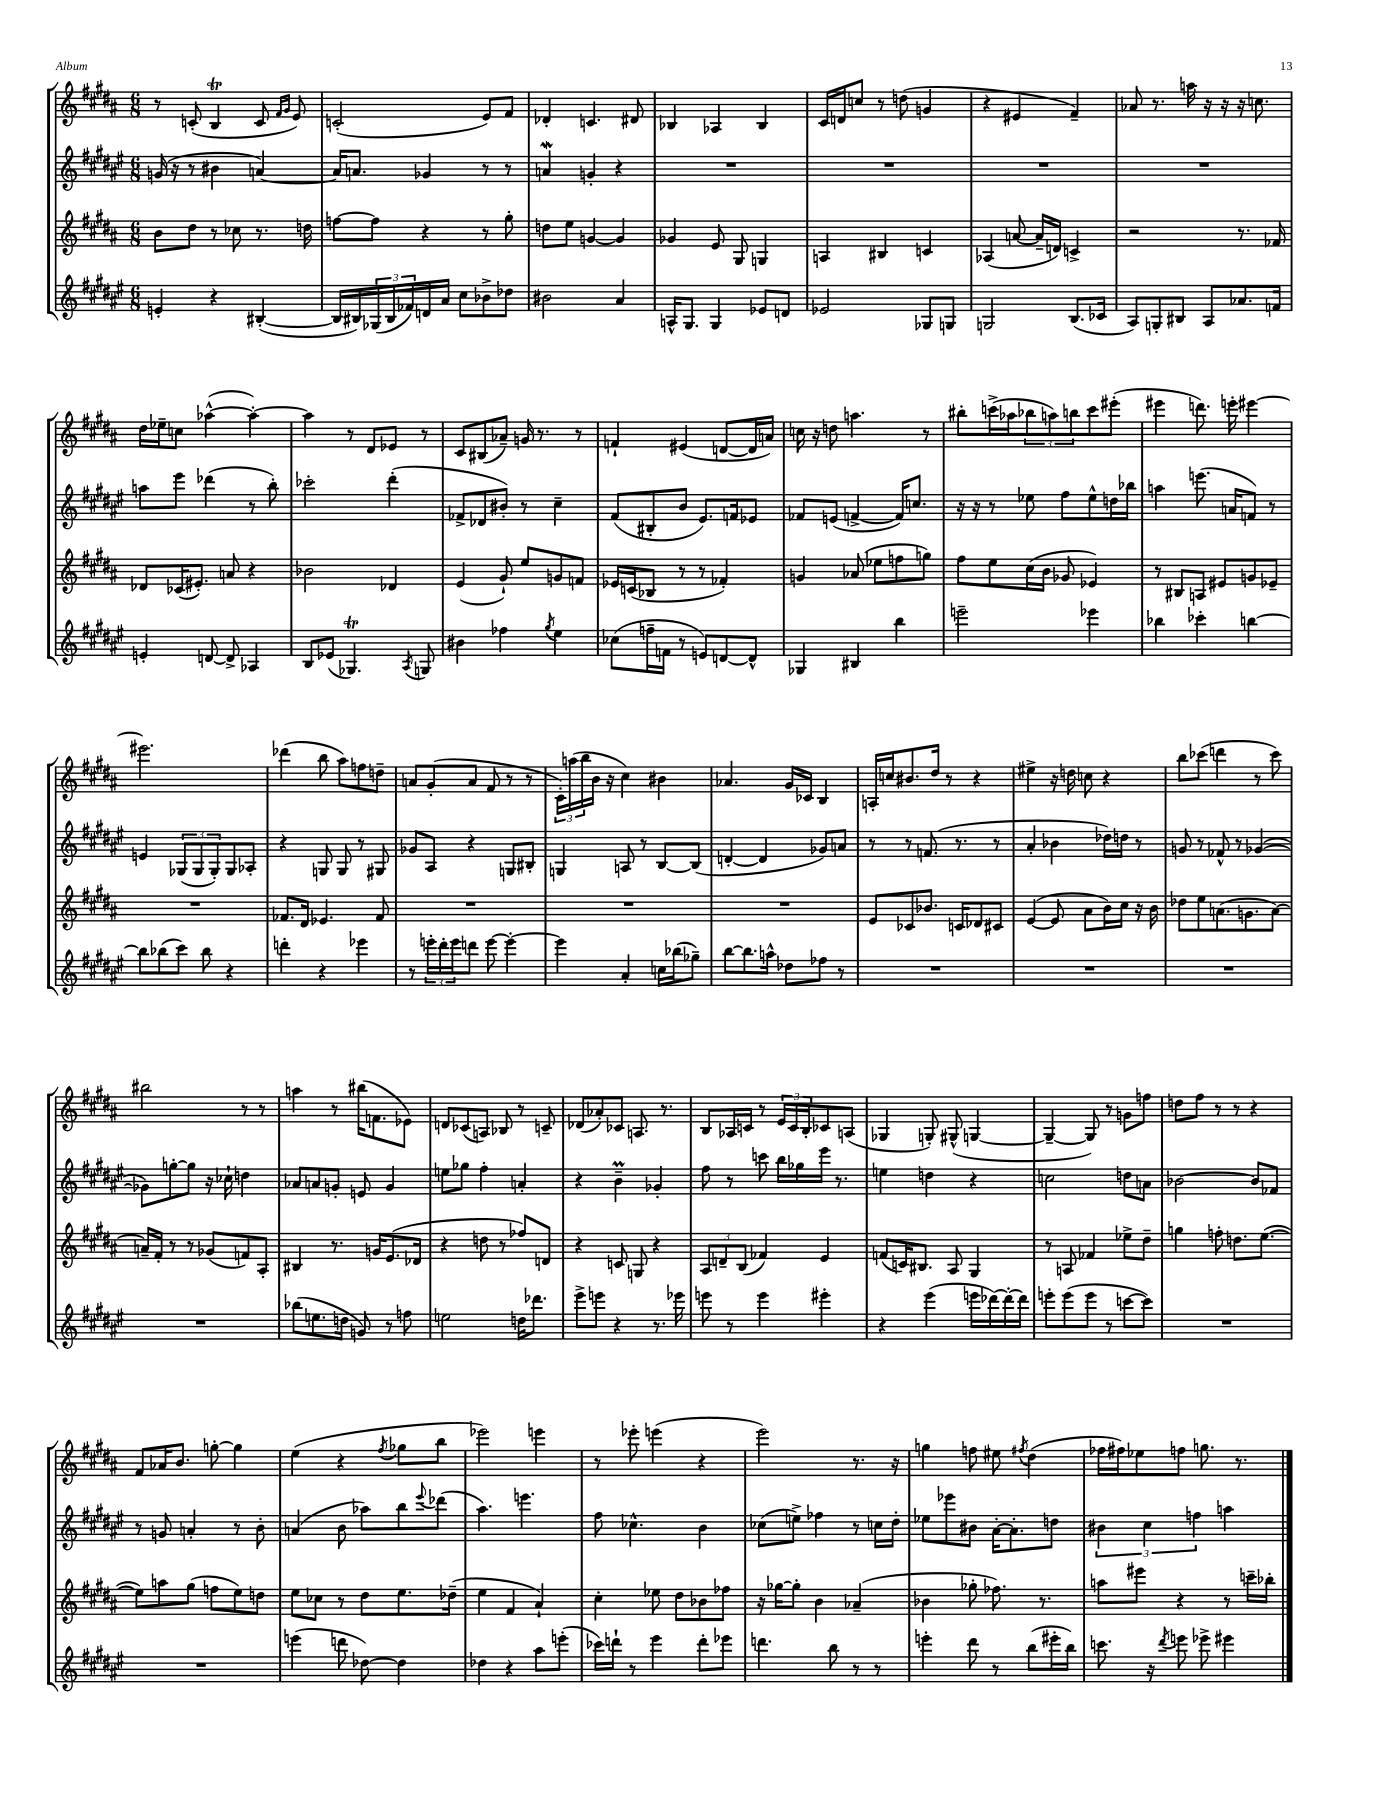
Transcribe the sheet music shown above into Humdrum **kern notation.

**kern	**kern	**kern	**kern
*staff4	*staff3	*staff2	*staff1
*clefG2	*clefG2	*clefG2	*clefG2
*k[f#c#g#d#a#e#]	*k[f#c#g#d#a#]	*k[f#c#g#d#a#e#]	*k[f#c#g#d#a#]
*M6/8	*M6/8	*M6/8	*M6/8
4e'	8b	(16g	8r
.	.	16r	.
.	8dd#	8r	(8c'
4r	8r	4b#	4B
.	8cc-	.	.
([4B#'	8.r	[4a)	8c
.	.	.	16qqf#
.	.	.	16qqg#
.	.	.	8e)
.	16dd	.	.
=	=	=	=
16B#]	[8ff	16a]	(2c'
16B#)	.	8.a	.
(24G-	8ff]	.	.
24B#	.	.	.
24f-)	.	.	.
16d	4r	4g-	.
16a#	.	.	.
8cc#	.	.	.
8b-^	8r	8r	8e)
8dd-	8gg#'	8r	8f#
=	=	=	=
2b#	8dd	4a	4d-'
.	8ee	.	.
.	[4g	4g'	4.c
4a#	4g]	4r	.
.	.	.	8d#
=	=	=	=
16A^^	4g-	2.r	4B-
8.G#	.	.	.
4G#	8e	.	4A-
.	8G#	.	.
8e-	4G	.	4B-
8d	.	.	.
=	=	=	=
2e-	4A	2.r	16c#
.	.	.	16d
.	.	.	8cc
.	4B#	.	8r
.	.	.	(8dd
8G-	4c	.	4g
8G	.	.	.
=	=	=	=
2G	(4A-	2.r	4r
.	[8a	.	4e#
.	16a~]	.	.
.	16d)	.	.
(8.B	4c^	.	4f#~)
16c-	.	.	.
=	=	=	=
8A#)	2r	2.r	8a-
8G'	.	.	8.r
8B#	.	.	.
.	.	.	16aa
8A#	.	.	16r
.	.	.	16r
8.a-	8.r	.	16r
.	.	.	8.cc
16f	16f-	.	.
=	=	=	=
4e'	8d-	8aa	16dd#
.	.	.	16ee-~
.	(16c-	8eee#	8cc
.	8.e#')	.	.
[8d	.	(4ddd-	([4aa-^^
8d^]	8a	.	.
4A-	4r	8r	4aa-'_)
.	.	8bb')	.
=	=	=	=
8B	2b-	2ccc-'	4aa-]
(8e-	.	.	.
4.G-)	.	.	8r
.	.	.	8d#
.	4d-	(4ddd#'	8e-
8qA#	.	.	.
8G	.	.	8r
=	=	=	=
4b#	(4e	8f-^	8c#
.	.	8d-	(8B#
4ff-	8g#`)	8b#')	8a-~)
.	8ee	8r	16g
.	.	.	8.r
8qgg#	.	.	.
4ee#	8g	4cc#~	.
.	8f	.	8r
=	=	=	=
(8cc-	16e-	(8f#	4f`
.	(16c	.	.
16ff~	8B-	8B#'	.
16f	.	.	.
8r	8r	8b	(4e#
8e)	8r	8.e#)	.
[8d	4f-')	.	[8d
.	.	16f	.
8d^^]	.	8e-	16d]
.	.	.	16a)
=	=	=	=
4G-	4g	8f-	16cc
.	.	.	16r
.	.	(8e	8dd
4B#	(8a-	[4f^	4.aa
.	8ee-	.	.
4bb	8ff	16f])	.
.	.	8.cc	.
.	8gg)	.	8r
=	=	=	=
2eee~	8ff#	16r	8bb#'
.	.	16r	.
.	8ee	8r	(16ccc^
.	.	.	16aa-
.	(16cc#	8ee-	12bb-
.	16b	.	.
.	.	.	12aa)
.	8g-	8ff#	.
.	.	.	12bb
4eee-	4e-)	8ee-^^	8ccc
.	.	16dd	(8eee#'
.	.	16bb-	.
=	=	=	=
4bb-	8r	4aa	4eee#
.	8B#	.	.
4ccc-'	8A	(8.eee	8.ddd)
.	8e#	.	.
.	.	16a	16eee'
[4bb	8g	8f)	[4eee#
.	8e-~	8r	.
=	=	=	=
8bb]	2.r	4e	2.eee#]
(8bb-	.	.	.
8ccc#)	.	(12G-	.
.	.	12G-	.
8bb-	.	.	.
.	.	12G-')	.
4r	.	8G-	.
.	.	8A-'	.
=	=	=	=
4ddd'	8.f-	4r	(4ddd-
.	16d#	.	.
4r	4.e-	8G	8bb
.	.	8G	8aa#)
4eee-	.	8r	8ff
.	8f-	8G#	8dd~
=	=	=	=
8r	2.r	8g-	8a
24eee'	.	8A#	(8g#'
24ddd#'	.	.	.
24eee	.	.	.
8ddd	.	4r	8a
[8eee	.	.	8f#
4eee'_	.	8G	8r
.	.	8B#'	8r
=	=	=	=
4eee]	2.r	4G	24c#')
.	.	.	(24aa
.	.	.	24bb
.	.	.	16b
.	.	.	16r
4a#'	.	8A	4cc#)
.	.	8r	.
16cc	.	[8B	4b#
(16bb-	.	.	.
8gg-~)	.	(8B]	.
=	=	=	=
[8bb	2.r	[4d'	4.a-
8.bb]	.	.	.
.	.	4d]	.
16aa^^	.	.	.
8dd-	.	.	16g#
.	.	.	16c-
8ff-	.	8g-)	4B
8r	.	8a	.
=	=	=	=
2.r	8e	8r	16A'
.	.	.	16cc
.	8c-	8r	8.b#
.	8.b-	(8.f	.
.	.	.	16dd#
.	.	.	8r
.	16c	8.r	.
.	8d-	.	4r
.	8c#	8r	.
=	=	=	=
2.r	([4e	4a#'	4ee#^
.	8e]	4b-	16r
.	.	.	16dd
.	8a#	.	8cc
.	16b)	16dd-)	4r
.	16cc#	16dd	.
.	16r	8r	.
.	16b	.	.
=	=	=	=
2.r	8dd-	8g	8bb
.	8ee	8r	(8ccc-
.	(8.a	8f-^^	4ddd
.	.	8r	.
.	8.g	.	.
.	.	([4g-	8r
.	[8a)	.	8ccc-)
=	=	=	=
2.r	16a~]	8g-])	2bb#
.	16f#'	.	.
.	8r	[8gg'	.
.	8r	8gg]	.
.	(8g-	16r	.
.	.	16cc-`	.
.	8f)	4dd	8r
.	8A#'	.	8r
=	=	=	=
(8bb-	4B#	8a-	4aa
8.ee	.	8a	.
.	8.r	8g'	8r
16dd	.	.	.
8g)	.	8e	(16bb#
.	16g	.	8.f
8r	(8.e	4g	.
8ff	.	.	8e-)
.	16d-	.	.
=	=	=	=
2ee	4r	8ee	8d
.	.	8gg-	(8c-
.	8dd	4ff#'	8A)
.	8r	.	8B-
16dd	8ff-)	4a'	8r
8.ddd-	.	.	.
.	8d	.	8c~
=	=	=	=
8eee#^	4r	4r	(8d-
8eee	.	.	8a-')
4r	8c	4b~	8c-
.	8G	.	8.A
8.r	4r	4g-'	.
.	.	.	8.r
16eee-	.	.	.
=	=	=	=
8eee	12A#	8ff#	8B
.	12d~	.	.
8r	.	8r	16A-
.	(12B	.	.
.	.	.	16c
4eee	4f-)	8ccc	8r
.	.	16bb	24e
.	.	.	24c
.	.	16gg-	.
.	.	.	24B'
4eee#'	4e	16eee#	8c-
.	.	8.r	.
.	.	.	(8A
=	=	=	=
4r	(8f	4ee	4G-
.	16c)	.	.
.	8.B#	.	.
(4eee#	.	4dd	8G')
.	8A#	.	(8G#^^
16eee	4G#	4r	[4G
[16ddd-)	.	.	.
16ddd-'_	.	.	.
16ddd-]	.	.	.
=	=	=	=
8eee'	8r	2cc	4G~_
(8eee	8A	.	.
8eee	4f-	.	8G])
8r	.	.	8r
[8ccc	8ee-^	8dd	8g
8ccc])	8dd#~	8a	8ff
=	=	=	=
2.r	4gg	[2b-	8dd
.	.	.	8ff#
.	8ff'	.	8r
.	8.dd	.	8r
.	.	8b-]	4r
.	([8.ee	.	.
.	.	8f-	.
=	=	=	=
2.r	8ee])	8r	8f#
.	8aa	8g	16a-
.	.	.	8.b
.	(8gg#	4a'	.
.	8ff	.	[8gg'
.	8ee)	8r	4gg]
.	8dd	8b'	.
=	=	=	=
(4eee	8ee	(4a	(4ee
.	8cc-	.	.
8ddd	8r	8b	4r
[8dd-)	8dd#	8aa-)	.
.	.	.	8qff#
4dd-]	8.ee	8bb	8gg-
.	.	8qqeee#	.
.	.	(8ddd-	8bb
.	(16dd-~	.	.
=	=	=	=
4dd-	4ee	4.aa#)	2eee-)
4r	4f#	.	.
.	.	4.eee	.
8aa#	4a#`)	.	4eee
(8eee'	.	.	.
=	=	=	=
16ccc-)	4cc#'	8ff#	8r
16ddd`	.	.	.
8r	.	4.cc-^^	8eee-'
4eee#	8ee-	.	(4eee
.	8dd#	.	.
8ddd'	8b-	4b	4r
8eee-	8ff-	.	.
=	=	=	=
4.ddd	16r	(8cc-	2eee)
.	[16gg-	.	.
.	8gg-']	8ee^)	.
.	4b	4ff-	.
8bb	.	.	.
8r	(4a-~	8r	8.r
8r	.	16cc	.
.	.	16dd#'	16r
=	=	=	=
4eee'	4b-	8ee-	4gg
.	.	8eee-	.
8ddd#	8gg-'	8b#	8ff
8r	8.ff-)	[16a#'	8ee#
.	.	8.a#']	.
.	.	.	8qff#
(8bb	.	.	(4dd#
.	8.r	.	.
16eee#'	.	8dd	.
16bb)	.	.	.
=	=	=	=
8.ccc	8aa	6b#	16ff-
.	.	.	16ff#)
.	8eee#	.	8ee-
.	.	6cc#	.
16r	.	.	.
8qddd#	.	.	.
8eee	4r	.	8ff
.	.	6ff	.
8eee-^	.	.	8.gg
4eee#	8r	4aa	.
.	.	.	8.r
.	16ccc~	.	.
.	16bb-'	.	.
==	==	==	==
*-	*-	*-	*-
